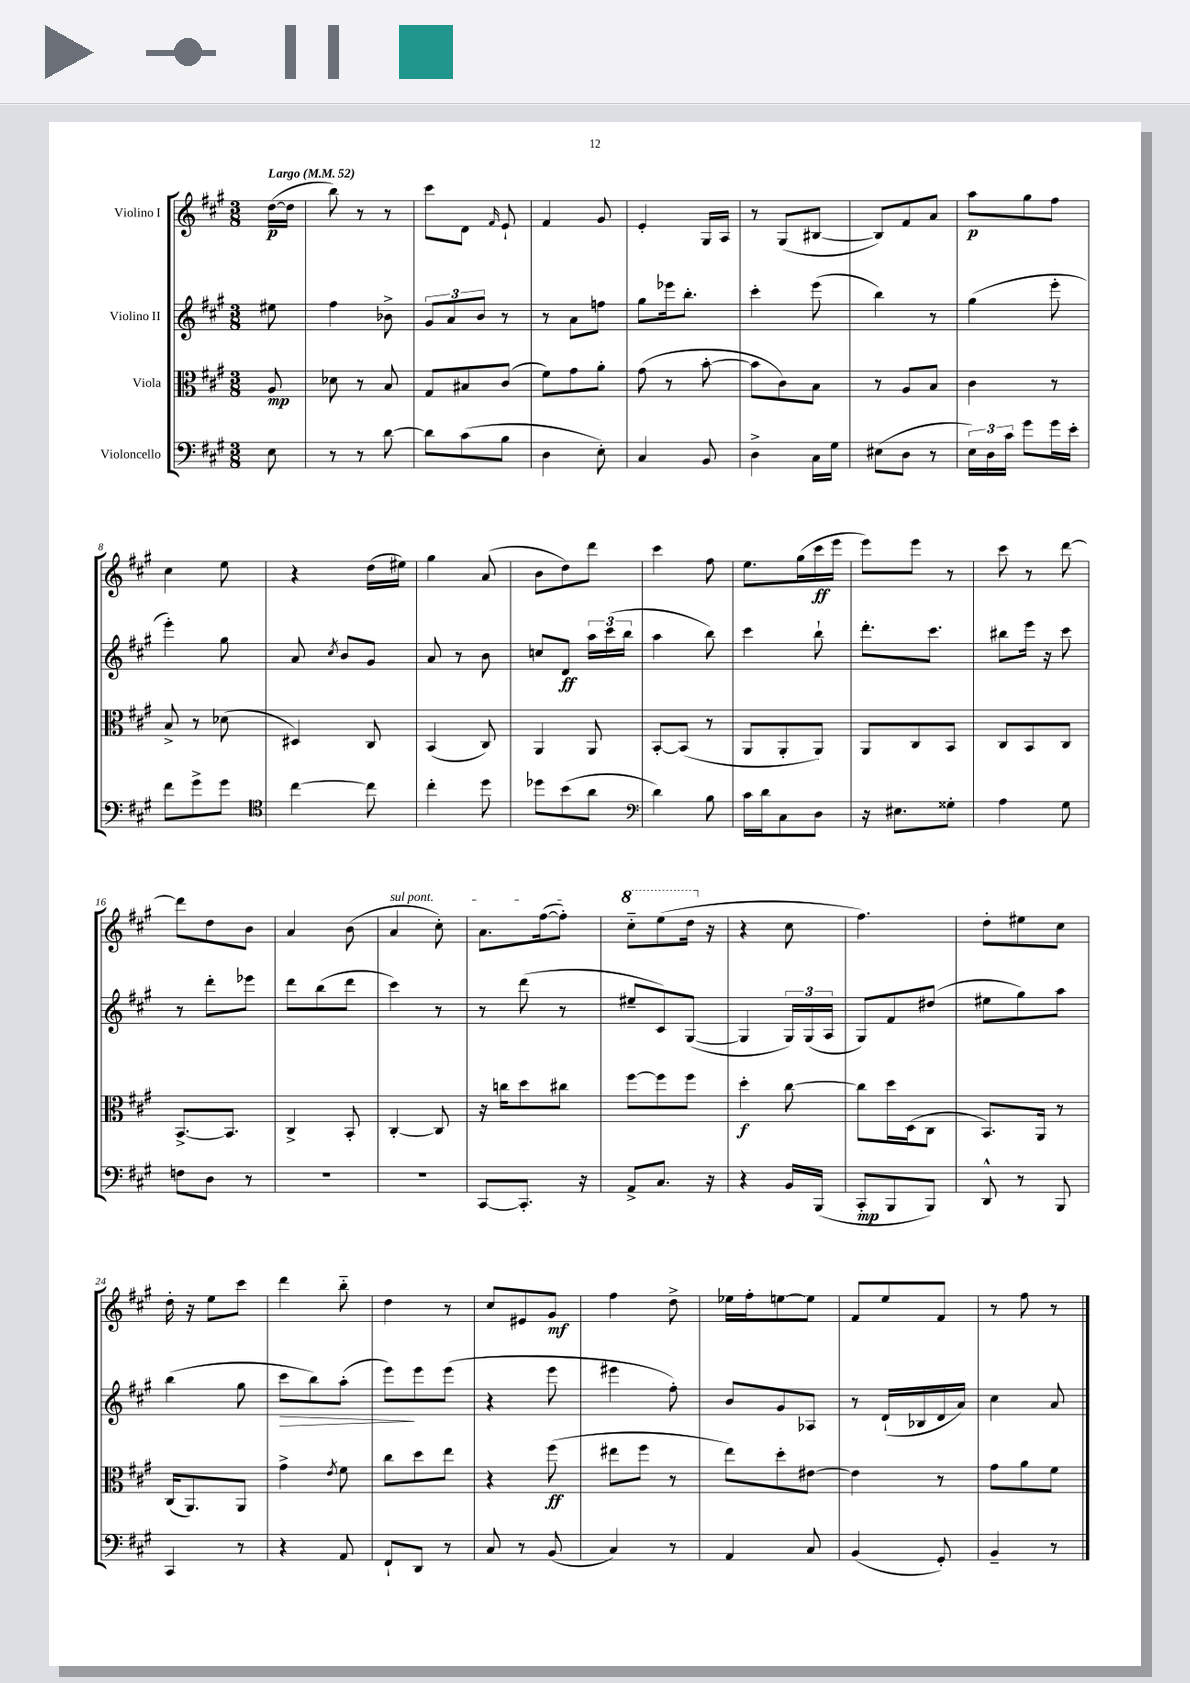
<<
\new StaffGroup <<
\new Staff = "s0" \with { instrumentName = "Violino I" } {
    \clef treble \key a \major \numericTimeSignature \time 3/8 \partial 8 \tempo "Largo" 4 = 52
    \autoBeamOff d''16[~\p( d''16] |
    b''8) r8 r8 |
    cis'''8[ d'8] \grace { fis'16 } e'8-! |
    fis'4 gis'8 |
    e'4-. gis16[ a16] |
    r8 gis8[( bis8]~ |
    bis8[) fis'8 a'8] |
    a''8[\p gis''8 fis''8] |
    cis''4 e''8 |
    r4 d''16[( eis''16]) |
    gis''4 a'8( |
    b'8[ d''8) d'''8] |
    cis'''4 fis''8 |
    e''8.[ gis''16( cis'''16\ff e'''16] |
    e'''8[) e'''8] r8 |
    cis'''8 r8 d'''8~ |
    d'''8[ d''8 b'8] |
    a'4 b'8( |
    \once \override TextSpanner.bound-details.left.text = \markup { \italic "sul pont." } a'4\startTextSpan cis''8-.) |
    a'8.[ fis''16~( fis''8]-.\stopTextSpan) |
    \ottava #1 cis'''8[-_ e'''8( d'''16] \ottava #0 r16 |
    r4 cis''8 |
    fis''4.) |
    d''8[-. eis''8 cis''8] |
    d''16-. r16 e''8[ cis'''8] |
    d'''4 b''8-_ |
    d''4 r8 |
    cis''8[ eis'8 gis'8]\mf |
    fis''4 d''8-> |
    ees''16[ fis''16-. e''8~ e''8] |
    fis'8[ e''8 fis'8] |
    r8 fis''8 r8 \bar "|." |
}
\new Staff = "s1" \with { instrumentName = "Violino II" } {
    \clef treble \key a \major \numericTimeSignature \time 3/8 \partial 8
    \autoBeamOff eis''8 |
    fis''4 bes'8-> |
    \tuplet 3/2 { gis'8[ a'8 b'8] } r8 |
    r8 a'8[ f''8] |
    gis''8[ ees'''16 b''8.]-. |
    cis'''4-. e'''8( |
    b''4) r8 |
    gis''4( e'''8-. |
    e'''4-.) gis''8 |
    a'8 \acciaccatura { cis''8 } b'8[ gis'8] |
    a'8 r8 b'8 |
    c''8[ d'8]\ff \tuplet 3/2 { a''16[ cis'''16( b''16] } |
    a''4 b''8) |
    cis'''4 b''8-! |
    d'''8.[-. cis'''8.] |
    bis''8[ e'''16] r16 cis'''8 |
    r8 d'''8[-. ees'''8] |
    d'''8[ b''8( d'''8] |
    cis'''4) r8 |
    r8 d'''8( r8 |
    eis''8[-- cis'8) gis8]~( |
    gis4 \tuplet 3/2 { gis16[) gis16( a16] } |
    gis8[) fis'8 dis''8]( |
    eis''8[ gis''8) a''8] |
    b''4( gis''8 |
    cis'''8[\> b''8) a''8]-.( |
    e'''8[\!) e'''8 e'''8]( |
    r4 e'''8 |
    eis'''4 fis''8-.) |
    b'8[ gis'8 aes8] |
    r8 d'16[-!( bes16 d'16 a'16]) |
    cis''4 a'8 \bar "|." |
}
\new Staff = "s2" \with { instrumentName = "Viola" } {
    \clef alto \key a \major \numericTimeSignature \time 3/8 \partial 8
    \autoBeamOff a8\mp |
    des'8 r8 b8 |
    gis8[ bis8 cis'8]( |
    fis'8[) gis'8 a'8]-. |
    gis'8( r8 b'8~-. |
    b'8[ cis'8) b8] |
    r8 a8[ b8] |
    cis'4 r8 |
    b8-> r8 des'8( |
    dis4) cis8 |
    b,4( cis8) |
    a,4 a,8 |
    b,8[~-. b,8]( r8 |
    a,8[ a,8-. a,8]) |
    a,8[ cis8 b,8] |
    cis8[ b,8 cis8] |
    b,8.[~-> b,8.] |
    cis4-> b,8-. |
    cis4~-. cis8 |
    r16 c''16[ d''8 cis''8] |
    fis''8[~ fis''8 fis''8] |
    d''4-.\f cis''8~ |
    cis''8[ d''16 d16( cis8] |
    b,8.[) a,16] r8 |
    cis16[( a,8.) a,8] |
    gis'4-> \acciaccatura { e'8 } fis'8 |
    cis''8[ d''8 e''8] |
    r4 fis''8\ff( |
    eis''8[ fis''8] r8 |
    e''8[) d''8-. eis'8]~ |
    eis'4 r8 |
    gis'8[ a'8 fis'8] \bar "|." |
}
\new Staff = "s3" \with { instrumentName = "Violoncello" } {
    \clef bass \key a \major \numericTimeSignature \time 3/8 \partial 8
    \autoBeamOff e8 |
    r8 r8 d'8~ |
    d'8[ cis'8( b8] |
    d4 e8-.) |
    cis4 b,8 |
    d4-> cis16[ gis16] |
    eis8[( d8] r8 |
    \tuplet 3/2 { e16[) d16 cis'16] } gis'8[ gis'16 e'16]-. |
    fis'8[ gis'8-> gis'8] |
    \clef tenor cis''4~ cis''8 |
    cis''4-. d''8 |
    des''8[ b'8( a'8] |
    \clef bass d'4) b8 |
    cis'16[ d'16 cis8 d8] |
    r16 eis8.[ gisis8]-. |
    a4 gis8 |
    f8[ d8] r8 |
    R4. |
    R4. |
    cis,8[~ cis,8.]-. r16 |
    a,8[-> cis8.] r16 |
    r4 b,16[ b,,16]( |
    cis,8[-.\mp b,,8 b,,8]) |
    d,8-^ r8 b,,8 |
    cis,4 r8 |
    r4 a,8 |
    fis,8[-! d,8] r8 |
    cis8 r8 b,8( |
    cis4) r8 |
    a,4 cis8 |
    b,4( gis,8-.) |
    b,4-- r8 \bar "|." |
}
>>
>>
